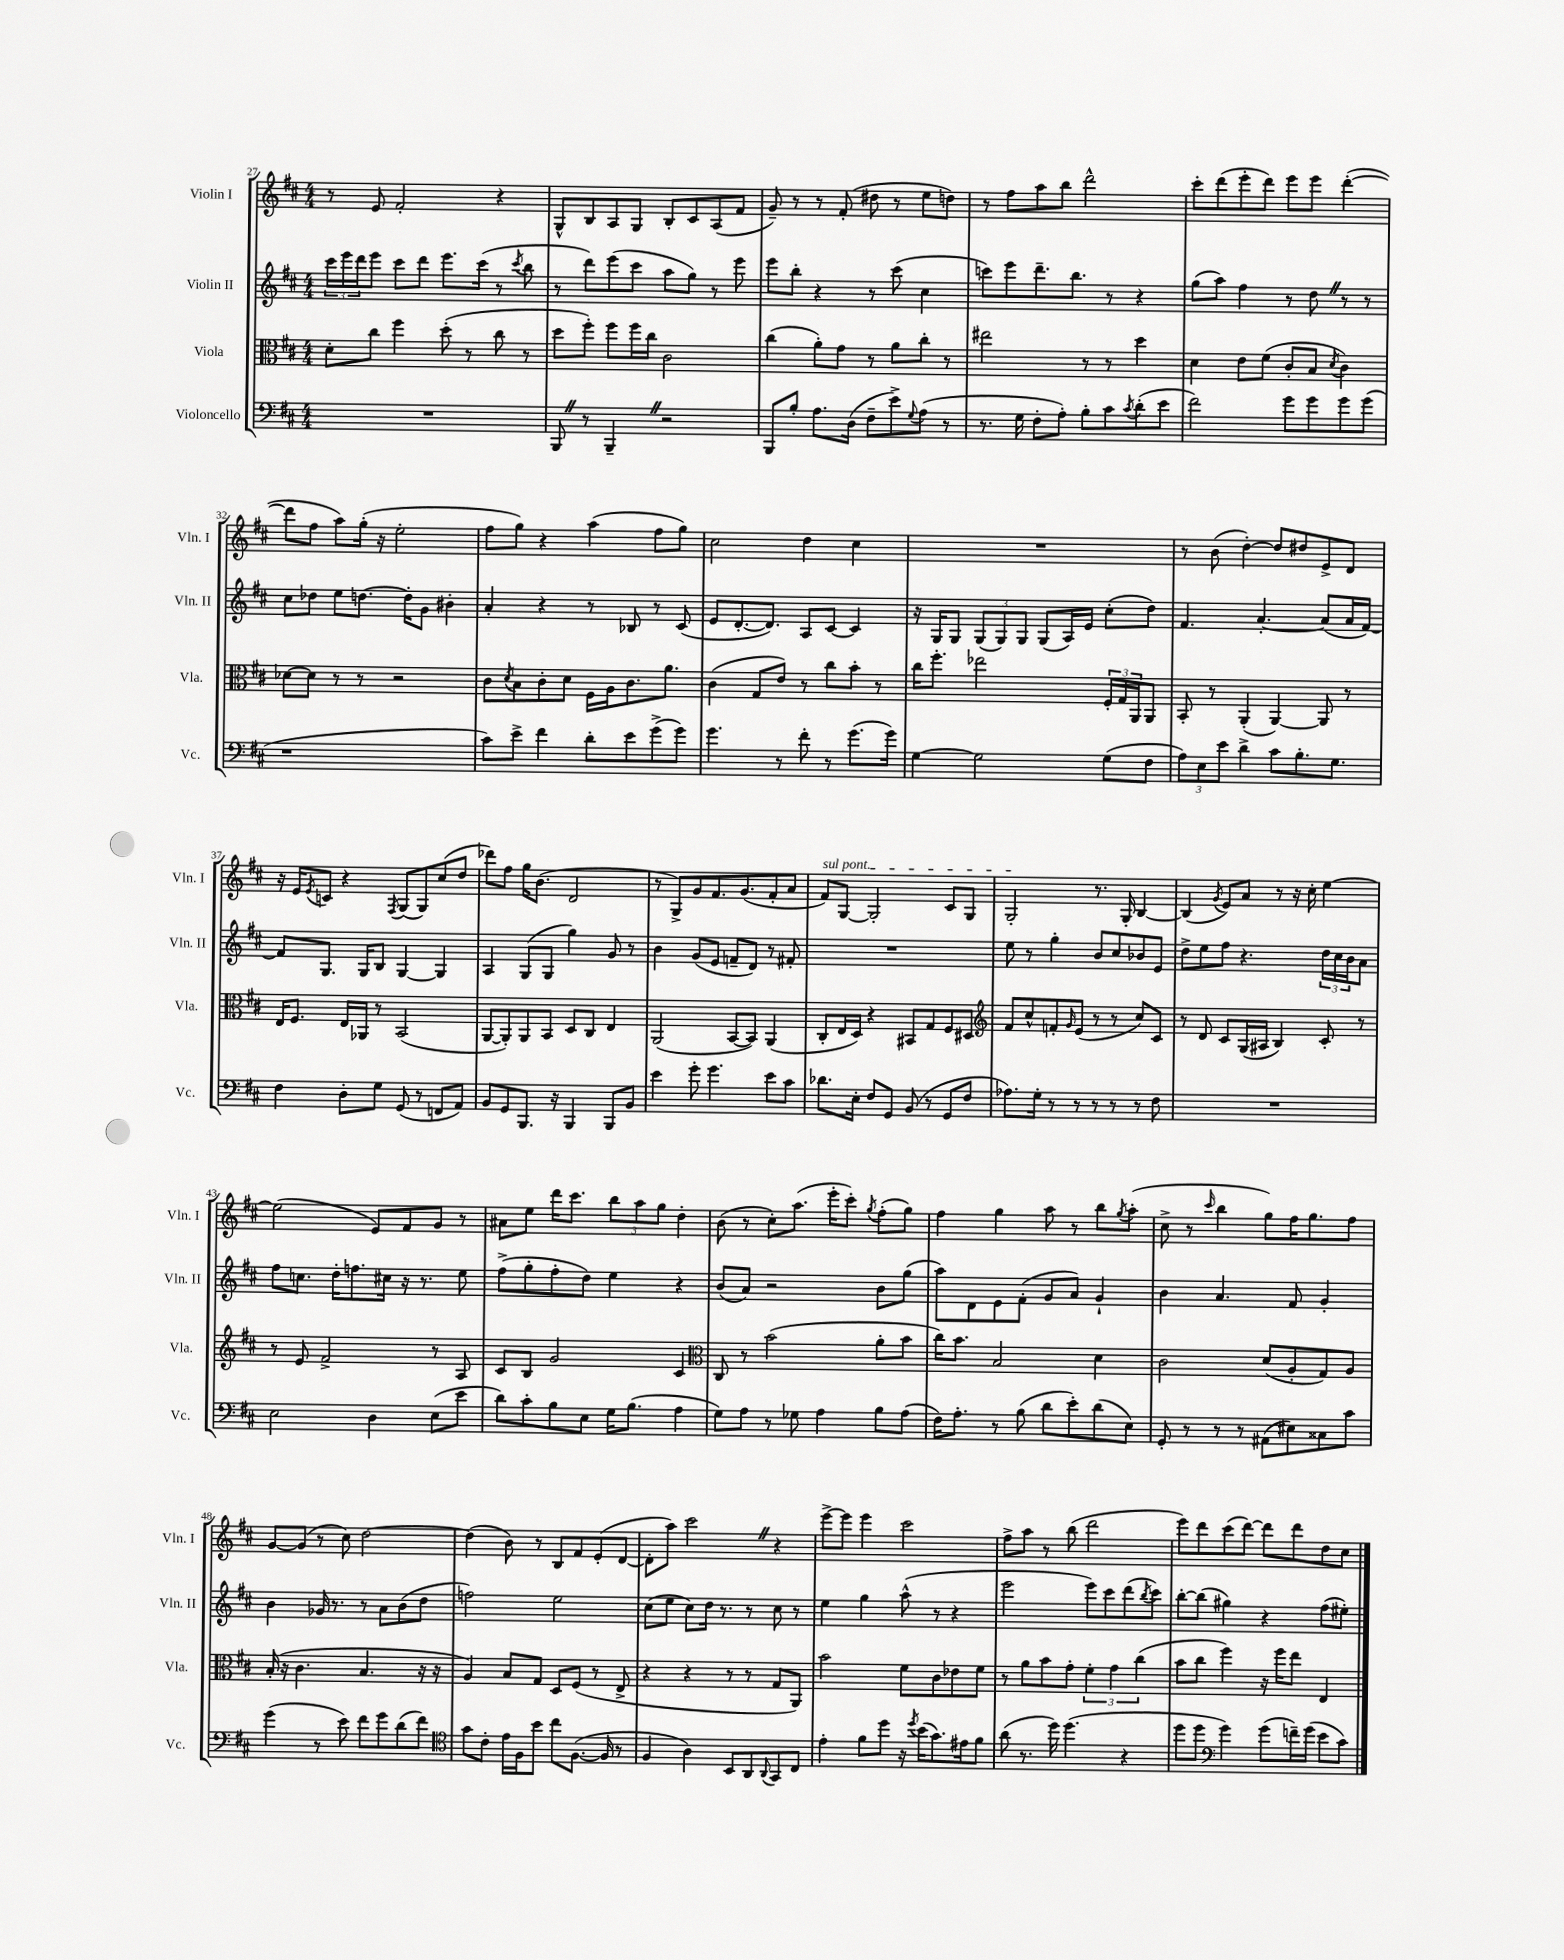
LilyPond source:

<<
\new StaffGroup <<
\new Staff = "s0" \with { instrumentName = "Violin I" shortInstrumentName = "Vln. I" } {
    \clef treble \key d \major \numericTimeSignature \time 4/4
    r8 e'8 fis'2-. r4 |
    g8-^ b8 a8 g8 b8-. cis'8 a8( fis'8 |
    g'8--) r8 r8 fis'8-.( dis''8 r8 e''8 d''8) |
    r8 fis''8 a''8 b''8 d'''2-^ |
    cis'''8-. d'''8( e'''8-. d'''8) e'''8 e'''8 d'''4~-.( |
    d'''8 fis''8 a''8) g''16-.( r16 e''2-. |
    fis''8 g''8) r4 a''4( fis''8 g''8) |
    cis''2 d''4 cis''4 |
    R1 |
    r8 b'8( d''4~-.) d''8 dis''8 e'8-> d'8 |
    r16 e'16 \acciaccatura { e'8 } c'8 r4 \acciaccatura { fis8 } g8( g8) cis''8( d''8 |
    des'''8) fis''8 g''16 b'8.( d'2 |
    r8 g8->) g'8 fis'8. g'8.( fis'8-. a'8 |
    \once \override TextSpanner.bound-details.left.text = \markup { \italic "sul pont." } fis'8\startTextSpan) g8~ g2-. cis'8 g8 |
    g2-.\stopTextSpan r8. g16-. b4~ |
    b4( \acciaccatura { g'8 } e'8) a'8 r8 r16 cis''16-. e''4~ |
    e''2( e'8) fis'8 g'8 r8 |
    ais'8 e''8 d'''16 cis'''8. \tuplet 3/2 { b''8 a''8 g''8 } d''4-. |
    b'8( r8 cis''8-.) a''8.( e'''16-. cis'''8-.) \acciaccatura { g''8 } fis''8-.( g''8) |
    fis''4 g''4 a''8 r8 b''8 \acciaccatura { g''8 } a''8-.( |
    cis''8-> r8 \grace { cis'''16 } b''4 g''8) fis''16 g''8. fis''8 |
    g'8~ g'8( r8 cis''8) d''2~ |
    d''4( b'8) r8 b8 fis'8 e'8-.( d'8~ |
    d'8-. a''8) cis'''2 \once \override BreathingSign.text = \markup { \musicglyph "scripts.caesura.straight" } \breathe r4 |
    e'''8~-> e'''8 e'''4 cis'''2 |
    fis''8-> a''8 r8 b''8( d'''2 |
    e'''8) d'''8 cis'''8( d'''8~) d'''8 d'''8 d''8 cis''8 \bar "|." |
}
\new Staff = "s1" \with { instrumentName = "Violin II" shortInstrumentName = "Vln. II" } {
    \clef treble \key d \major \numericTimeSignature \time 4/4
    \tuplet 3/2 { cis'''16 e'''16 d'''16 } e'''8 cis'''8 d'''8 e'''8. cis'''16( r8 \acciaccatura { cis'''8 } b''8 |
    r8 d'''8) e'''8( cis'''8 a''8 g''8) r8 e'''8 |
    e'''8 b''8-. r4 r8 cis'''8( cis''4 |
    c'''8) e'''8 d'''8.-- b''8. r8 r4 |
    g''8( a''8) fis''4 r8 d''8 \once \override BreathingSign.text = \markup { \musicglyph "scripts.caesura.straight" } \breathe r8 r8 |
    cis''8 des''8 e''8 d''8.~ d''16-. g'8 bis'4-. |
    a'4-. r4 r8 bes8 r8 cis'8( |
    e'8 d'8.~-. d'8.) a8 cis'8~ cis'4 |
    r16 g16 g8 \tuplet 3/2 { g8( g8) g8 } g8( a16) e'16 cis''8-.( d''8) |
    fis'4. a'4.~-. a'8( a'16 fis'16~) |
    fis'8 g8. g16 b8 g4~ g4 |
    a4 g8( g8 g''4) g'8 r8 |
    b'4 g'8( e'8 f'8-- d'8) r8 fis'8-. |
    R1 |
    e''8 r8 g''4-. b'8 cis''8 bes'8 e'8 |
    d''8-> e''8 fis''8 r4. \tuplet 3/2 { d''16 cis''16 b'16 } a'8 |
    fis''8 c''8. d''16-. f''8. cis''16 r16 r8. e''8 |
    fis''8->( g''8-. fis''8-. d''8) e''4 r4 |
    b'8( a'8) r2 b'8 g''8( |
    a''8) d'8 e'8 fis'8-.( g'8 a'8) g'4-! |
    b'4 a'4. fis'8 g'4-. |
    b'4 ges'16 r8. r8 a'8 b'8( d''8 |
    f''2) e''2 |
    cis''8( e''8 cis''8) d''16 r8. r8 cis''8 r8 |
    e''4 g''4 a''8-^( r8 r4 |
    e'''2 e'''8) cis'''8 d'''8( \acciaccatura { b''8 } cis'''8) |
    b''8~-. b''8( gis''4) r4 fis''8( eis''8-.) \bar "|." |
}
\new Staff = "s2" \with { instrumentName = "Viola" shortInstrumentName = "Vla." } {
    \clef alto \key d \major \numericTimeSignature \time 4/4
    d'8-. cis''8 fis''4 d''8-.( r8 cis''8 r8 |
    d''8 fis''8-.) fis''8 fis''16 cis''16 cis'2 |
    cis''4( a'8-.) g'8 r8 a'8 cis''8-. r8 |
    eis''2 r8 r8 d''4 |
    d'4 e'8 fis'8( cis'8-. b8 \acciaccatura { d'8 } cis'4) |
    des'8~ des'8 r8 r8 r2 |
    cis'8 \acciaccatura { d'8 } b8 cis'8-. d'8 fis16 a16 cis'8. a'8. |
    cis'4( g8 e'8) r8 cis''8 b'8-. r8 |
    cis''16 fis''8.-. ees''2 \tuplet 3/2 { fis16-. g16 a,16 } a,8 |
    b,8-. r8 a,4-.( a,4~) a,8 r8 |
    e16 fis8. e16 aes,16 r8 b,2( |
    a,8~ a,8-.) a,8 b,8 d8 cis8 e4 |
    a,2( b,8~ b,8) a,4( |
    cis8-. e16 d16) r4 bis,8 g8 fis8 dis8 |
    \clef treble fis'8 cis''8-^ f'8-. \grace { g'16 } e'8( r8 r8 cis''8) cis'8 |
    r8 d'8 cis'8 g16( ais16 b4) cis'8-. r8 |
    r8 e'8 fis'2-> r8 a8 |
    cis'8 b8 g'2 cis'4 |
    \clef alto cis8 r8 b'2( a'8-. b'8 |
    cis''16) b'8. b2 d'4 |
    cis'2 d'8( a8-. g8) a8 |
    b16-.( r16 cis'4. b4. r16 r16 |
    a4) b8 g8 d8 fis8( r8 e8-> |
    r4 r4 r8 r8 g8 a,8) |
    b'2 fis'8 cis'8 ees'8 fis'8 |
    r8 a'8 b'8 g'8-. \tuplet 3/2 { fis'4-. g'4 cis''4( } |
    b'8 cis''8 fis''4) r16 fis''16 e''8 e4 \bar "|." |
}
\new Staff = "s3" \with { instrumentName = "Violoncello" shortInstrumentName = "Vc." } {
    \clef bass \key d \major \numericTimeSignature \time 4/4
    R1 |
    b,,8 \once \override BreathingSign.text = \markup { \musicglyph "scripts.caesura.straight" } \breathe r8 b,,4-- \once \override BreathingSign.text = \markup { \musicglyph "scripts.caesura.straight" } \breathe r2 |
    b,,8 b8-. a8. d16( fis8-- e'8->) \appoggiatura { g8 } a8( r8 |
    r8. g16 fis8-. a8-.) b8-. cis'8 \acciaccatura { cis'8 } d'8-.( e'8 |
    fis'2) g'8 g'8 g'8 g'8( |
    r1 |
    cis'8) e'8-> fis'4 d'8-. e'8 g'8->( g'8) |
    g'4. r8 fis'8-. r8 g'8.( g'16) |
    g4~ g2 g8( fis8 |
    \tuplet 3/2 { a8) e8 e'8 } d'4-> cis'8 b8.-. g8. |
    fis4 d8-. g8 g,8( r8 f,8 a,8) |
    b,8 g,8 b,,8. r16 b,,4 b,,8 b,8 |
    e'4 g'8-. g'4. e'8 cis'8 |
    des'8. e16-. fis8 g,8 b,8( r8 g,8 fis8 |
    aes8.) g16-. r8 r8 r8 r8 r8 fis8 |
    R1 |
    e2 d4 e8( e'8 |
    d'8) cis'8-. b8 e8 g16 b8.( a4 |
    g8) a8 r8 ges8 a4 b8 a8( |
    fis16) a8.-. r8 b8( d'8 e'8-.) d'8( e8) |
    g,8-. r8 r8 r8 ais,8( eis8) cisis8 cis'8 |
    g'4( r8 e'8) fis'8 g'8 d'8( fis'8) |
    \clef tenor g'8 cis'8-. e'16 fis16 b'8 cis''8 fis8.~( fis16 r8 |
    fis4 a4) b,8 a,8 \appoggiatura { a,8 } g,8 cis8 |
    e'4-. fis'8 d''8 r16 \acciaccatura { d''8 } b'16( g'8.) eis'16 fis'8 |
    a'8( r8. d''16) d''4.( r4 |
    d''8 d''8 \clef bass g'4) g'8( f'16--) g'16( e'8 cis'8) \bar "|." |
}
>>
>>
\layout { \context { \Score currentBarNumber = #27 } }
